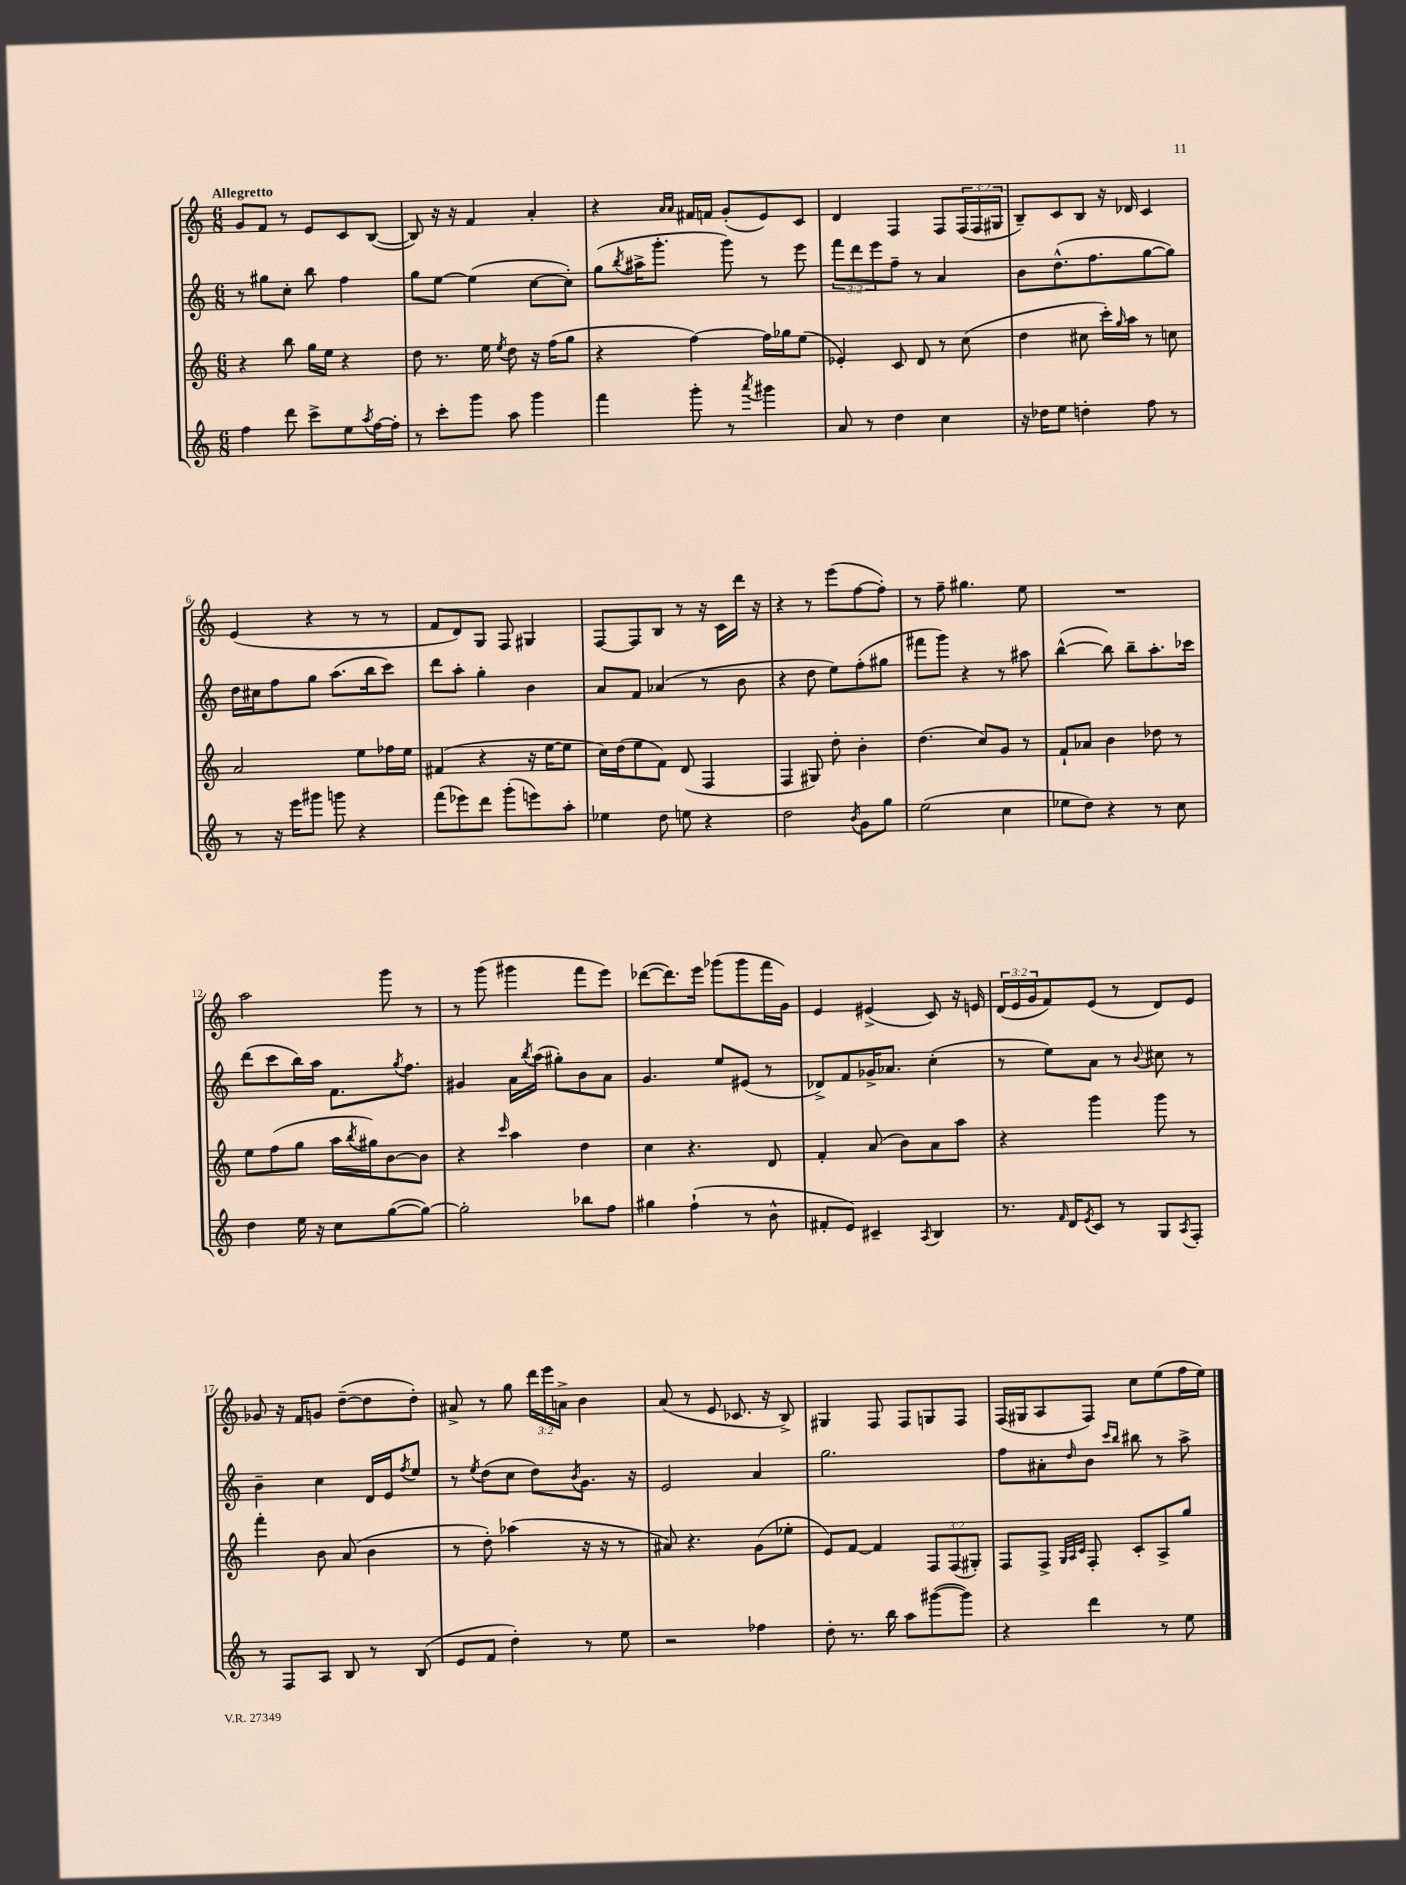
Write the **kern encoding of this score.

**kern	**kern	**kern	**kern
*staff4	*staff3	*staff2	*staff1
*clefG2	*clefG2	*clefG2	*clefG2
*k[]	*k[]	*k[]	*k[]
*M6/8	*M6/8	*M6/8	*M6/8
4ff\	4r	8r	8g/L
.	.	8gg#\L	8f/J
8ddd\	8bb\	8cc'\J	8r
8ccc^\L	16gg\LL	8bb\	8e/L
.	16ee\JJ	.	.
8ee\	4r	4ff\	8c/
8qaa/	.	.	.
[16ff\L	.	.	([8B/J
16ff'\]JJ	.	.	.
=	=	=	=
8r	8dd\	8gg\L	8B/])
8ccc'\L	8.r	[8ee\J	16r
.	.	.	16r
8ggg\J	.	(4ee\]	4f/
.	16ee\	.	.
.	8qee/	.	.
8aa\	8dd\	.	.
4ggg\	16r	[8cc\L	4a'/
.	(16ff\LK	.	.
.	8gg\J	8cc'\]J)	.
=	=	=	=
4fff\	4r	(8gg\L	4r
.	.	8qbb/	.
.	.	16aa#^\K	.
.	.	8.ggg'\J	.
.	.	.	16qqa/LL
.	.	.	16qqa/JJ
8ggg'\	[4ff\)	.	16f#/LL
.	.	.	16f/JJ
8r	.	8ggg\)	(8g'/L
8qaaa/	.	.	.
4ggg#\	16ff\]LL	8r	8e/)
.	16gg-\J	.	.
.	(8ee\J	8eee\	8c/J
=	=	=	=
8a/	4e-'/)	12fff\L	4d/
.	.	12ddd\	.
8r	.	.	.
.	.	12eee\	.
4dd\	8c/	8ff~\J	4F/
.	8d/	8r	.
4cc\	8r	4a/	8F/L
.	(8cc\	.	(24F/L
.	.	.	24F/
.	.	.	24G#/JJ
=	=	=	=
16r	4dd\	8b\L	8B~/L)
16dd-\LK	.	.	.
8ee\J	.	(8.dd^^\	8c/
4dd'\	8cc#\	.	8B/J
.	.	8.ff\	.
.	16ccc'\LL)	.	16r
.	16qqgg/	.	.
.	16aa\JJ	.	16d-/
8ff\	8r	[8gg\	4c/
8r	8cc\	8gg\]J)	.
=	=	=	=
8r	2a/	16dd\LL	(4e/
.	.	16cc#\J	.
16r	.	8ff\	.
16eee\LK	.	.	.
8ggg#\J	.	8gg\J	4r
8ggg\	.	(8.aa\L	.
4r	8ee\L	.	8r
.	.	16bb\k	.
.	16ff-\L	8ccc\J)	8r
.	16ee\JJ	.	.
=	=	=	=
(8fff\L	(4f#/	8ddd\L	8f/L
8eee-\)	.	8aa'\J	8d/)
8ddd\J	4r	4gg'\	8G/J
(8ggg'\L	.	.	8F/
8eee\)	16r	4b\	4G#/
.	[16ee\LK	.	.
8aa'\J	8ee\]J	.	.
=	=	=	=
4ee-\	16cc\LL)	8a/L	[8F/L
.	(16dd\J	.	.
.	8ee\	8f/J	8F/]
8dd\	8f\J)	(4a-/	8B/J
8ee\	(8d/	.	8r
4r	4F/	8r	16r
.	.	.	16c\LL
.	.	8b\	16ddd\JJ
.	.	.	16r
=	=	=	=
2dd\	4F/	4r	4r
.	8G#/)	8dd\	8r
.	8dd'\	8ee\L)	(8eee\L
8qb/	.	.	.
8g\L	4b'\	(8ff'\	[8ff\
8gg\J	.	8gg#\J	8ff'\]J)
=	=	=	=
(2ee\	(4.dd\	8fff#\L	8r
.	.	8ggg\J)	8ff~\
.	.	4r	4.gg#\
.	8cc/L)	.	.
4cc\	8g/J	8r	.
.	8r	8aa#\	8ee\
=	=	=	=
8ee-\L	8f`/L	([4bb^^\	2.r
8dd\J)	8a-/J	.	.
4r	4b\	8bb\])	.
.	.	8bb~\L	.
8r	8dd-\	8.aa'\	.
8cc\	8r	.	.
.	.	16ccc-\Jk	.
=	=	=	=
4dd\	8ee\L	(8ddd\L	2aa\
.	(8ff\	8ccc\	.
16ee\	8gg\J	16bb\L)	.
16r	.	16aa\JJ	.
8cc\L	16aa\LL	8.f\L	.
.	8qbb/	.	.
.	16gg#\J)	.	.
([8gg\	[8b\	.	8ggg\
.	.	8qgg/	.
.	.	8.ff\J	.
8gg\_J)	8b\]J	.	8r
=	=	=	=
2gg'\]	4r	4g#/	8r
.	.	.	(8ggg\
.	16qqccc/	.	.
.	4aa\	16a\LL	4ggg#\
.	.	8qbb/	.
.	.	(16aa\JJ	.
.	.	8gg#'\L)	.
8bb-\L	4dd\	8b\	8fff\L
8ff\J	.	8a\J	8eee\J)
=	=	=	=
4gg#\	4cc\	4.g/	([8ddd-\L
.	.	.	8.ddd-\])
(4ff`\	4.r	.	.
.	.	.	16eee\Jk
.	.	8ee/L	(8ggg-\L
8r	.	(8e#/J	8ggg-\
8b^^\	8d/	8r	16fff\L
.	.	.	16g\JJ)
=	=	=	=
8f#'/L	4f'/	8d-^/L)	4e/
8e/J)	.	8f/	.
4c#~/	(8a/	16g-^/K	(4e#^/
.	.	8.a-/J	.
.	8b\L)	.	.
8qA/	.	.	.
4B/	8a\	(4cc'\	8c/)
.	8aa\J	.	16r
.	.	.	16e/
=	=	=	=
8.r	4r	8r	(24d/LL
.	.	.	24e/
.	.	.	24g/J
.	.	8ee\L)	8f/)
16qqf/	.	.	.
16d/LK	.	.	.
8qe/	.	.	.
8c/J	4ggg\	8a\J	(8e/J
8r	.	8r	8r
.	.	8qqb/	.
8G/L	8ggg\	8cc#\	8d/L)
8qA/	.	.	.
8F'/J	8r	8r	8e/J
=	=	=	=
8r	4fff'\	4b~\	8g-/
8F/L	.	.	16r
.	.	.	16f/LK
8A/J	8b\	4cc\	8g/J
8B/	(8a/	.	([8dd~\L
8r	4b\	16d/LL	8dd\]
.	.	16e/J	.
.	.	8qff/	.
(8B/	.	8ee/J	8dd'\J)
=	=	=	=
8e/L	8r	8r	8a#^/
.	.	8qee/	.
8f/J	8dd'\)	(8dd\L	8r
4dd'\)	(4aa-\	8cc\J	8gg\
.	.	8dd\L)	24ddd\LL
.	.	.	24eee\
.	.	.	24a^\JJ
.	.	8qb/	.
8r	16r	8.g\J	4b\
.	16r	.	.
8ee\	8r	.	.
.	.	16r	.
=	=	=	=
2r	8a#/)	2e/	(8a/
.	4.r	.	8r
.	.	.	8e/
.	.	.	8.c-/
4ff-\	(8g\L	4a/	.
.	.	.	16r
.	8ee-'\J	.	8B^/)
=	=	=	=
8dd'\	8e/L)	2.gg\	4G#/
8.r	[8f/J	.	.
.	4f/]	.	8F/
16bb\	.	.	.
8aa\L	.	.	8F/L
([8ggg#\	12F/L	.	8G/
.	(12F/	.	.
8ggg#\]J)	.	.	8F/J
.	12G#'/J)	.	.
=	=	=	=
4r	8F/L	8ff\L	(16F/LL
.	.	.	16G#/J
.	8F^/J	8a#'\	8A/
.	32qqG/LLL	.	.
.	32qqA/	.	.
.	32qqc/JJJ	16qqdd/	.
4ddd\	8F'/	8b\J	8F/J)
.	.	16qqccc/LL	.
.	.	16qqbb/JJ	.
.	8c'/L	8bb#\	8cc\L
8r	8A^/	8r	(8ee\
8ee\	8gg/J	8aa^\	16ff\L
.	.	.	16ee\JJ)
==	==	==	==
*-	*-	*-	*-
